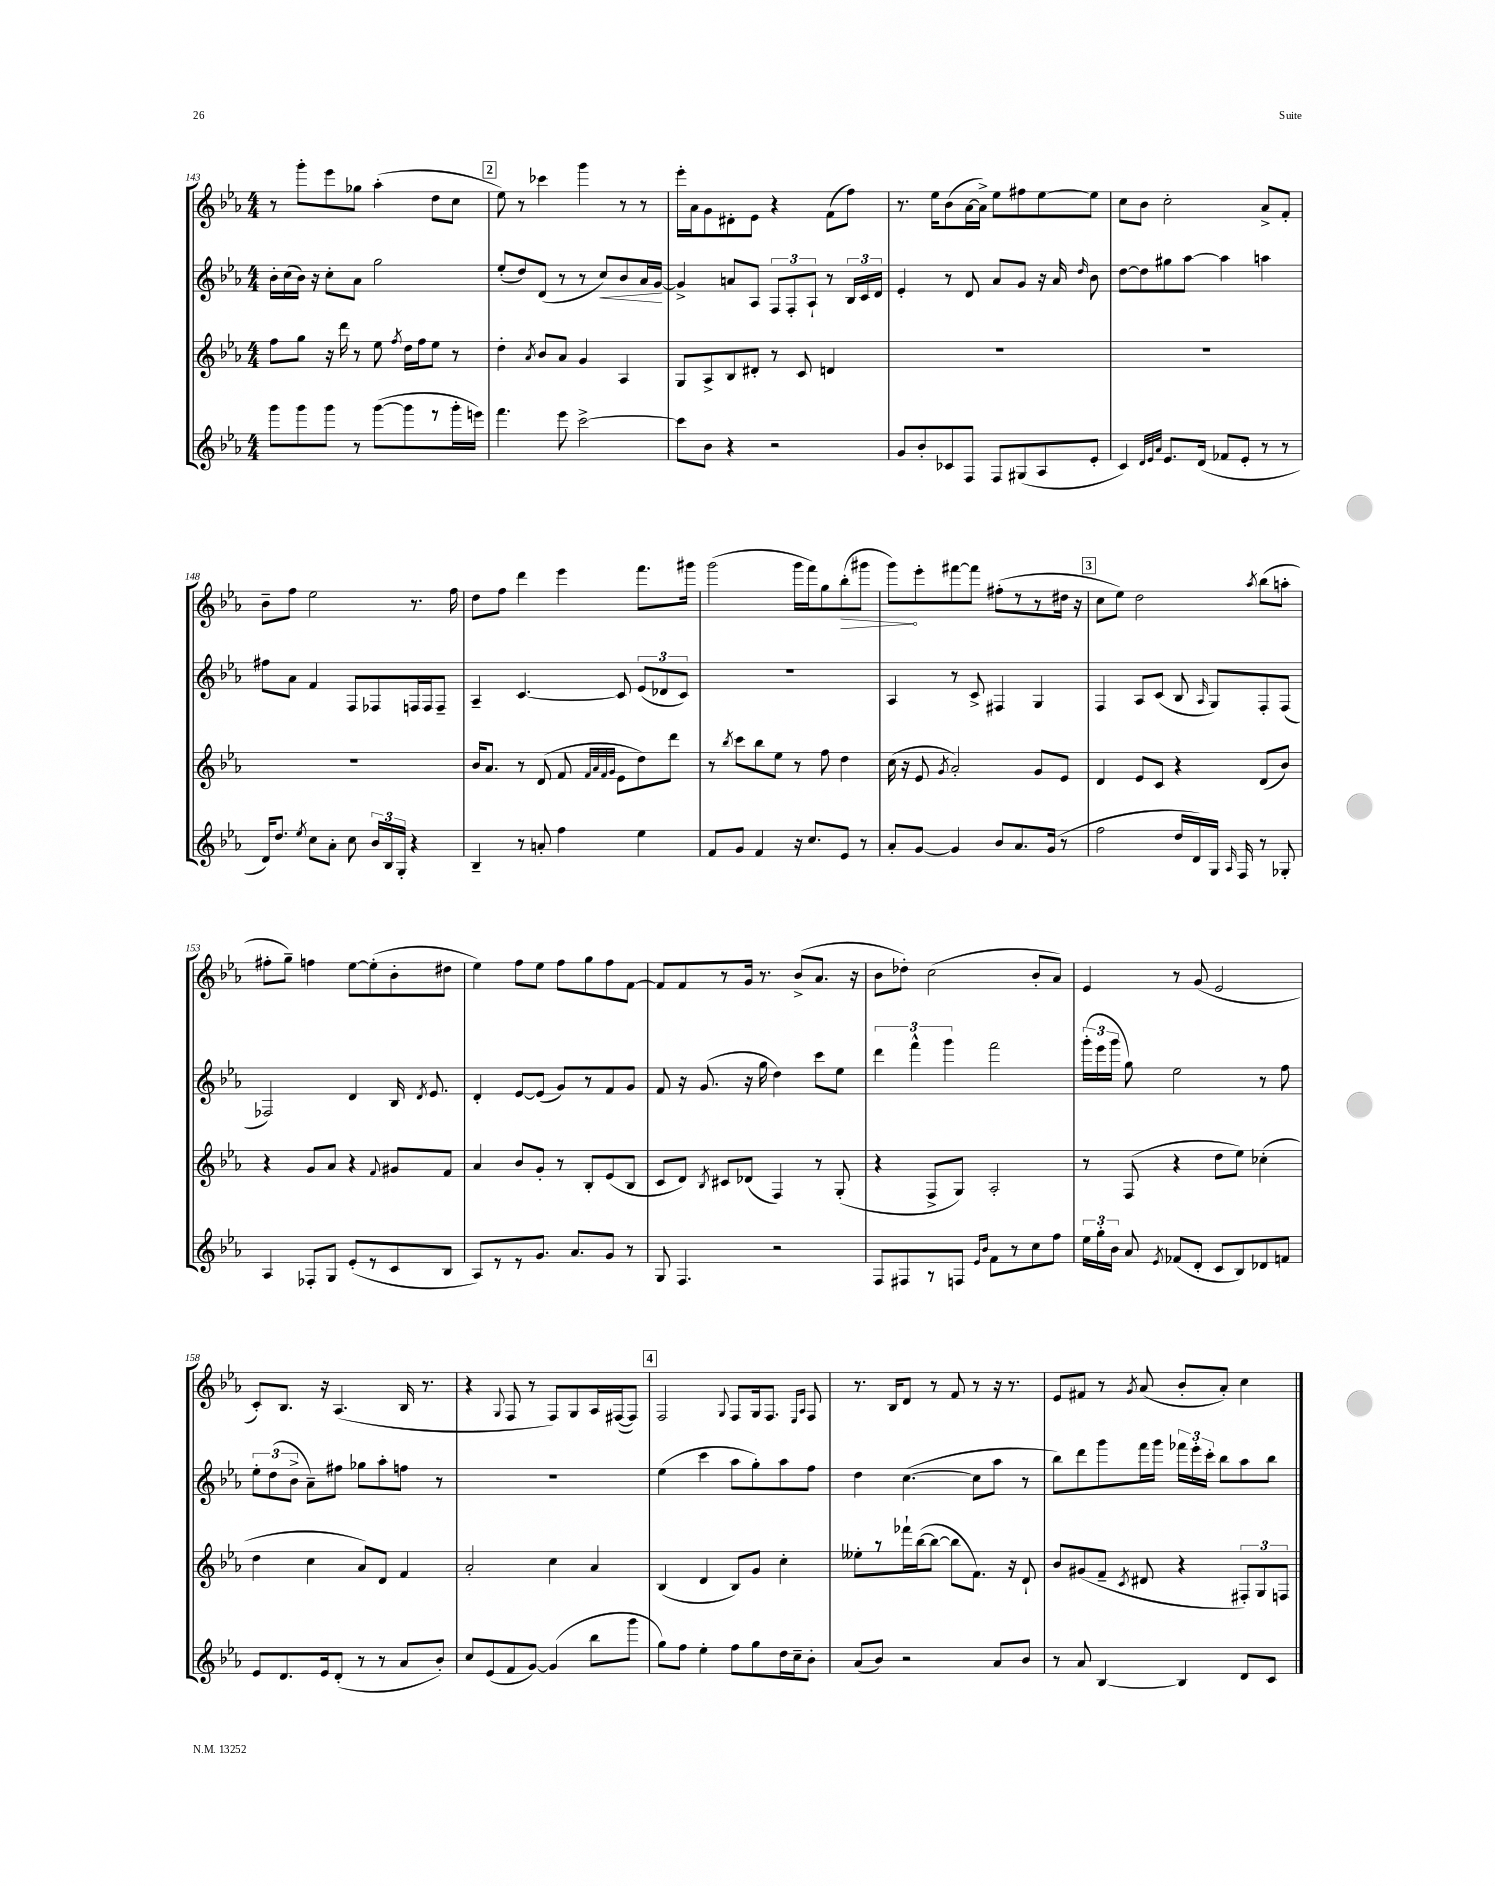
<<
\new StaffGroup <<
\new Staff = "s0" {
    \clef treble \key ees \major \numericTimeSignature \time 4/4
    \autoBeamOff r8 g'''8[-. ees'''8 ges''8] aes''4-.( d''8[ c''8] |
    \mark \markup { \box "2" } ees''8) r8 ces'''4 g'''4 r8 r8 |
    ees'''16[-. aes'16 g'8 dis'8-. ees'8] r4 f'8[( f''8]) |
    r8. ees''16[ bes'8( aes'16~ aes'16]->) ees''8[ fis''8 ees''8~ ees''8] |
    c''8[ bes'8] c''2-. aes'8[-> f'8]-. |
    bes'8[-- f''8] ees''2 r8. f''16 |
    d''8[ f''8] d'''4 ees'''4 f'''8.[ gis'''16] |
    g'''2( g'''16[ f'''16) g''8 \once \override Hairpin.circled-tip = ##t bes''8-.\>( gis'''8] |
    g'''8[\!) ees'''8-. fis'''8~ fis'''8] fis''8[-.( r8 r8 dis''16] r16 |
    \mark \markup { \box "3" } c''8[ ees''8]) d''2 \acciaccatura { aes''8 } bes''8[( a''8]-. |
    fis''8[-. g''8]--) f''4 ees''8[~ ees''8-.( bes'8-. dis''8] |
    ees''4) f''8[ ees''8] f''8[ g''8 f''8 f'8]~ |
    f'8[ f'8 r8 g'16] r8. bes'8[->( aes'8.] r16 |
    bes'8[ des''8]-.) c''2( bes'8[-. aes'8]) |
    ees'4 r8 g'8( ees'2 |
    c'8[-.) bes8.] r16 aes4.( bes16 r8. |
    r4 \appoggiatura { g8 } f8 r8 f8[) g8 aes16 fis16~( fis8]) |
    \mark \markup { \box "4" } f2 \appoggiatura { g8 } f8[ g16 f8.] \grace { ees16[ aes16] } f8 |
    r8. bes16[ d'8] r8 f'8 r8 r16 r8. |
    ees'8[ fis'8] r8 \acciaccatura { g'8 } aes'8( bes'8[-. aes'8]-.) c''4 \bar "|." |
}
\new Staff = "s1" {
    \clef treble \key ees \major \numericTimeSignature \time 4/4
    \autoBeamOff bes'16[-. c''16( bes'16]) r16 c''8[-. aes'8] g''2 |
    \mark \markup { \box "2" } ees''8[-.( d''8) d'8]( r8 r8 c''8[\<) bes'8 aes'16 g'16]~\! |
    g'4-> a'8[ aes8] \tuplet 3/2 { f8[ f8-. aes8]-! } r8 \tuplet 3/2 { bes16[ c'16 d'16] } |
    ees'4-. r8 d'8 aes'8[ g'8] r16 aes'16 \grace { d''16 } bes'8 |
    d''8[~ d''8 gis''8 aes''8]~ aes''4 a''4 |
    fis''8[ aes'8] f'4 f8[ fes8 f16 f16 f8]-- |
    aes4-- c'4.~ c'8 \tuplet 3/2 { ees'8[( des'8 c'8]) } |
    R1 |
    aes4 r8 c'8-> fis4 g4 |
    \mark \markup { \box "3" } f4 aes8[ c'8]( bes8 \grace { aes16 } g8[) f8-. f8]( |
    fes2) d'4 bes16 \acciaccatura { d'8 } ees'8. |
    d'4-. ees'8[~ ees'8]( g'8[) r8 f'8 g'8] |
    f'8 r16 g'8.( r16 g''16 d''4) c'''8[ ees''8] |
    \tuplet 3/2 { d'''4 f'''4-^ g'''4 } f'''2 |
    \tuplet 3/2 { g'''16[-.( ees'''16 g'''16] } g''8) ees''2 r8 f''8 |
    \tuplet 3/2 { ees''8[-. d''8( bes'8]-> } aes'8[--) fis''8] ges''8[ aes''8-. f''8] r8 |
    R1 |
    \mark \markup { \box "4" } ees''4( c'''4 aes''8[ g''8-.) aes''8 f''8] |
    d''4 c''4.~( c''8[ aes''8] r8 |
    bes''8[) d'''8 g'''8 f'''16 g'''16] \tuplet 3/2 { fes'''16[ ees'''16-. c'''16]-. } bes''8[ aes''8 bes''8] \bar "|." |
}
\new Staff = "s2" {
    \clef treble \key ees \major \numericTimeSignature \time 4/4
    \autoBeamOff f''8[ g''8] r16 d'''16 r8 ees''8 \acciaccatura { f''8 } d''16[ f''16 ees''8] r8 |
    \mark \markup { \box "2" } d''4-. \acciaccatura { aes'8 } bes'8[ aes'8] g'4 aes4 |
    g8[ aes8-> bes8 dis'8]-. r8 c'8 d'4 |
    R1 |
    R1 |
    R1 |
    bes'16[ aes'8.] r8 d'8( f'8 \grace { f'32[ aes'32 f'32 g'32] } ees'8[ d''8) d'''8] |
    r8 \acciaccatura { bes''8 } c'''8[ bes''8 ees''8] r8 f''8 d''4 |
    c''16( r16 ees'8 \acciaccatura { g'8 } aes'2-.) g'8[ ees'8] |
    \mark \markup { \box "3" } d'4 ees'8[ c'8] r4 d'8[( bes'8]) |
    r4 g'8[ aes'8] r4 \appoggiatura { f'8 } gis'8[ f'8] |
    aes'4 bes'8[ g'8]-. r8 bes8[-. ees'8( bes8] |
    c'8[ d'8]) \acciaccatura { bes8 } cis'8[ des'8]( f4) r8 g8-.( |
    r4 f8[-> g8]) aes2-. |
    r8 f8( r4 d''8[ ees''8]) ces''4-.( |
    d''4 c''4 aes'8[) d'8] f'4 |
    aes'2-. c''4 aes'4 |
    \mark \markup { \box "4" } bes4( d'4 bes8[) g'8] c''4-. |
    eeses''8[-. r8 fes'''16-! bes''16~( bes''8]~ bes''8[ f'8.]) r16 d'8-! |
    bes'8[ gis'8( f'8]-- \acciaccatura { c'8 } dis'8 r4 \tuplet 3/2 { fis8[-.) g8 f8] } \bar "|." |
}
\new Staff = "s3" {
    \clef treble \key ees \major \numericTimeSignature \time 4/4
    \autoBeamOff g'''8[ g'''8 g'''8] r8 g'''8[~( g'''8 r8 g'''16-. e'''16]) |
    \mark \markup { \box "2" } f'''4. ees'''8 c'''2~-> |
    c'''8[ bes'8] r4 r2 |
    g'8[ bes'8-. ces'8 f8] f8[ gis8( aes8 ees'8]-. |
    c'4) \grace { d'32[ ees'32 aes'32] } ees'8.[ d'16]( fes'8[ ees'8]-. r8 r8 |
    d'16[) d''8.] \acciaccatura { ees''8 } c''8[ aes'8]-. c''8 \tuplet 3/2 { bes'16[ bes16 g16]-. } r4 |
    bes4-- r8 a'8-. f''4 ees''4 |
    f'8[ g'8] f'4 r16 c''8.[ ees'8] r8 |
    aes'8[-. g'8]~ g'4 bes'8[ aes'8. g'16]( r8 |
    \mark \markup { \box "3" } f''2 d''16[ d'16) g16] \grace { aes16 } f16 r8 ges8-. |
    aes4 fes8[-. g8] ees'8[-.( r8 c'8 bes8] |
    aes8[) r8 r8 g'8.] aes'8.[ g'8] r8 |
    g8 f4. r2 |
    f8[ fis8 r8 f8] \grace { ees'16[ bes'16] } f'8[ r8 c''8 f''8] |
    \tuplet 3/2 { ees''16[ g''16-. bes'16] } aes'8 \acciaccatura { ees'8 } fes'8[( d'8]-. c'8[ bes8) des'8 f'8] |
    ees'8[ d'8. ees'16 d'8]-.( r8 r8 aes'8[ bes'8]-.) |
    c''8[ ees'8( f'8 g'8]~) g'4( bes''8[ g'''8] |
    \mark \markup { \box "4" } g''8[) f''8] ees''4-. f''8[ g''8 d''16 c''16-- bes'8]-. |
    aes'8[( bes'8]) r2 aes'8[ bes'8] |
    r8 aes'8 bes4~ bes4 d'8[ c'8] \bar "|." |
}
>>
>>
\layout { \context { \Score currentBarNumber = #143 } }
